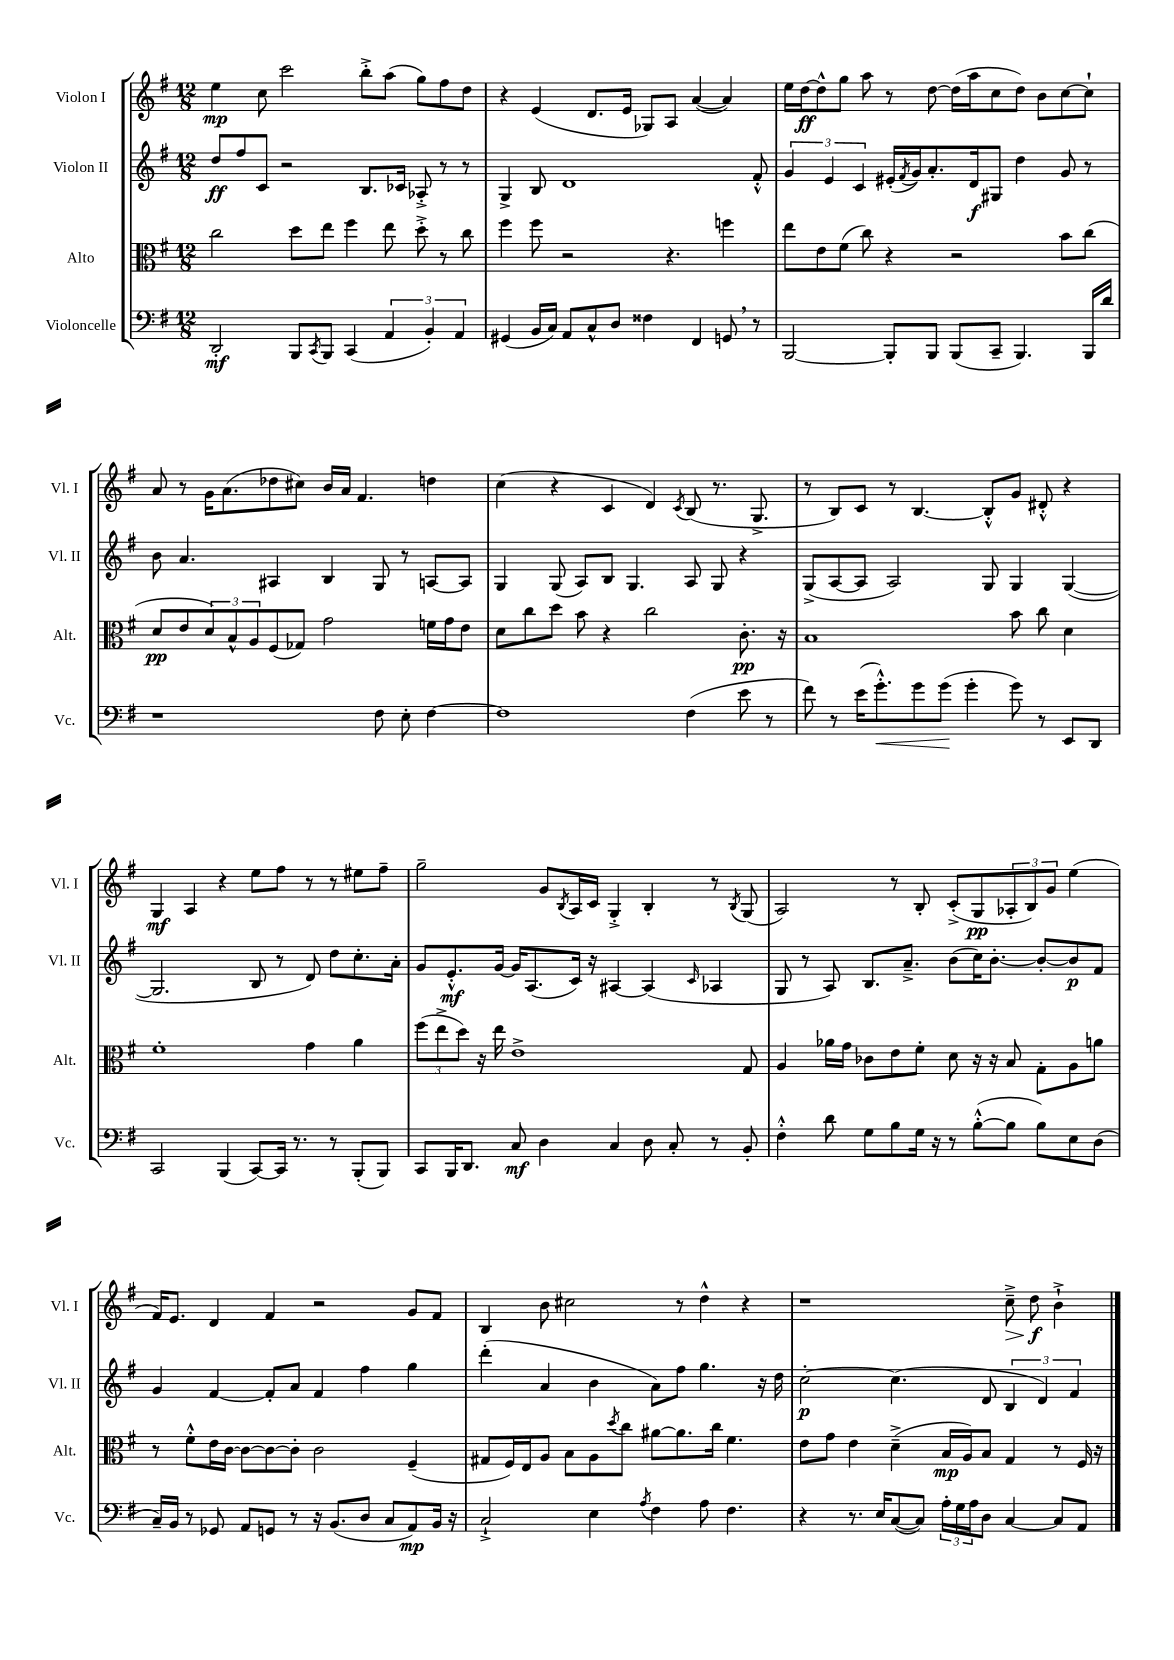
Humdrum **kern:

**kern	**kern	**kern	**kern
*staff4	*staff3	*staff2	*staff1
*clefF4	*clefC3	*clefG2	*clefG2
*k[f#]	*k[f#]	*k[f#]	*k[f#]
*M12/8	*M12/8	*M12/8	*M12/8
2DD'	2cc	8dd	4ee
.	.	8ff#	.
.	.	8c	8cc
.	.	2r	2ccc
8BBB	8dd	.	.
8qCC	.	.	.
8BBB	8ee	.	.
(4CC	4ff#	.	.
.	.	8.B	8bb'^
6AA	8ee	.	(8aa
.	.	16c-	.
.	8dd'^	8A-'^	8gg)
6BB')	.	.	.
.	8r	8r	8ff#
6AA	.	.	.
.	8cc	8r	8dd
=	=	=	=
(4GG#	4ff#	4G^	4r
16BB	8ff#	8B	(4e
16C)	.	.	.
8AA	2r	1d	.
8C^^	.	.	8.d
8D	.	.	.
.	.	.	16e
4F##	.	.	8G-)
.	4.r	.	8A
4FF#	.	.	([4a
8GG	4ff	.	4a])
8r	.	8f#'^^	.
=	=	=	=
[2BBB	8ee	6g	16ee
.	.	.	[16dd
.	8e	.	8dd^^]
.	.	6e	.
.	(8f#	.	8gg
.	.	6c	.
.	8cc)	.	8aa
8BBB']	4r	(16e#'	8r
.	.	8qf#	.
.	.	16g)	.
8BBB	.	8.a'	[8dd
(8BBB	2r	.	(16dd]
.	.	16d	16aa
8CC~	.	8G#	8cc
4.BBB)	.	4dd	8dd)
.	.	.	8b
.	8b	8g	[8cc
16BBB	(8cc	8r	8cc`]
16d	.	.	.
=	=	=	=
1r	8d	8b	8a
.	8e	4.a	8r
.	12d)	.	16g
.	.	.	(8.a
.	12B^^	.	.
.	12A	.	.
.	(8F#	4A#	8dd-
.	8G-)	.	8cc#)
.	2g	4B	16b
.	.	.	16a
.	.	.	4.f#
8F#	.	8G	.
8E'	.	8r	.
[4F#	16f	[8A	4dd
.	16g	.	.
.	8e	8A]	.
=	=	=	=
1F#]	8d	4G	(4cc
.	8cc	.	.
.	8dd	(8G	4r
.	8b	8A)	.
.	4r	8B	4c
.	.	4.G	.
.	2cc	.	4d)
.	.	.	8qc
(4F#	.	8A	(8B
.	.	8G	8.r
8e	8.c'	4r	.
.	.	.	8.G^
8r	.	.	.
.	16r	.	.
=	=	=	=
8f#)	1B	(8G^	8r
8r	.	[8A	8B)
(16e	.	8A]	8c
8.g'^^)	.	.	.
.	.	2A)	8r
8g	.	.	[4.B
(8g	.	.	.
4g'	.	.	.
.	.	8G	8B'^^]
8g)	8b	4G	8g
8r	8cc	.	8d#'^^
8EE	4d	([4G	4r
8DD	.	.	.
=	=	=	=
2CC	1f#'	2.G]	4G
.	.	.	4A
(4BBB	.	.	4r
[8CC)	.	8B	8ee
16CC]	.	8r	8ff#
8.r	.	.	.
.	4g	8d)	8r
8r	.	8dd	8r
(8BBB'	4a	8.cc'	8ee#
8BBB)	.	.	8ff#~
.	.	16a'	.
=	=	=	=
8CC	(12ff#	8g	2gg~
.	12ee^	.	.
16BBB	.	8.e'^^	.
.	12dd)	.	.
8.DD	.	.	.
.	16r	.	.
.	16ee	[16g	.
8C	1e^	16g]	.
.	.	(8.A	.
4D	.	.	8g
.	.	.	8qB
.	.	16c)	16A
.	.	16r	16c
4C	.	[4A#	4G'^
8D	.	(4A#]	4B'
8C'	.	.	.
.	.	16qqc	.
8r	.	4A-	8r
.	.	.	8qB
8BB'	8G	.	(8G
=	=	=	=
4F#'^^	4A	8G	2A)
.	.	8r	.
8d	16a-	8A)	.
.	16g	.	.
8G	8c-	8.B	.
8B	8e	.	8r
.	.	8.a~^	.
16G	8f#'	.	8B'
16r	.	.	.
8r	8d	(8b	(8c'^
([8B'^^	16r	16cc)	8G
.	16r	[8.b'	.
8B]	8B	.	12A-'
.	.	.	12B)
8B)	8G'	8b'_	.
.	.	.	12g
8E	8A	8b]	(4ee
(8D	8a	8f#	.
=	=	=	=
16C~)	8r	4g	16f#)
16BB	.	.	8.e
8r	8f#'^^	.	.
8GG-	16e	[4f#	4d
.	[16c	.	.
8AA	8c_	.	.
8GG	8c_	8f#']	4f#
8r	8c']	8a	.
16r	2c	4f#	2r
(8.BB	.	.	.
8D	.	4ff#	.
8C	.	.	.
8AA)	(4F#~	4gg	8g
16BB	.	.	8f#
16r	.	.	.
=	=	=	=
2C`^	8G#	(4ddd'	4B
.	16F#)	.	.
.	16E	.	.
.	8A	4a	8b
.	8B	.	2cc#
4E	8A	4b	.
.	8qdd	.	.
.	8cc	.	.
8qA	.	.	.
4F#	[8a#	8a)	.
.	8.a#]	8ff#	8r
8A	.	4.gg	4dd^^
.	16cc	.	.
4.F#	4.f#	.	.
.	.	.	4r
.	.	16r	.
.	.	16dd	.
=	=	=	=
4r	8e	[2cc'	1r
.	8g	.	.
8.r	4e	.	.
16E	.	.	.
([8C	(4d~^	(4.cc]	.
8C])	.	.	.
24A'	16B	.	.
24G	.	.	.
.	16A)	.	.
24A	.	.	.
8D	8B	8d	.
[4C	4G	6B	8cc~^
.	.	.	8dd
.	.	6d)	.
8C]	8r	.	4b`^
.	.	6f#	.
8AA	16F#	.	.
.	16r	.	.
==	==	==	==
*-	*-	*-	*-
